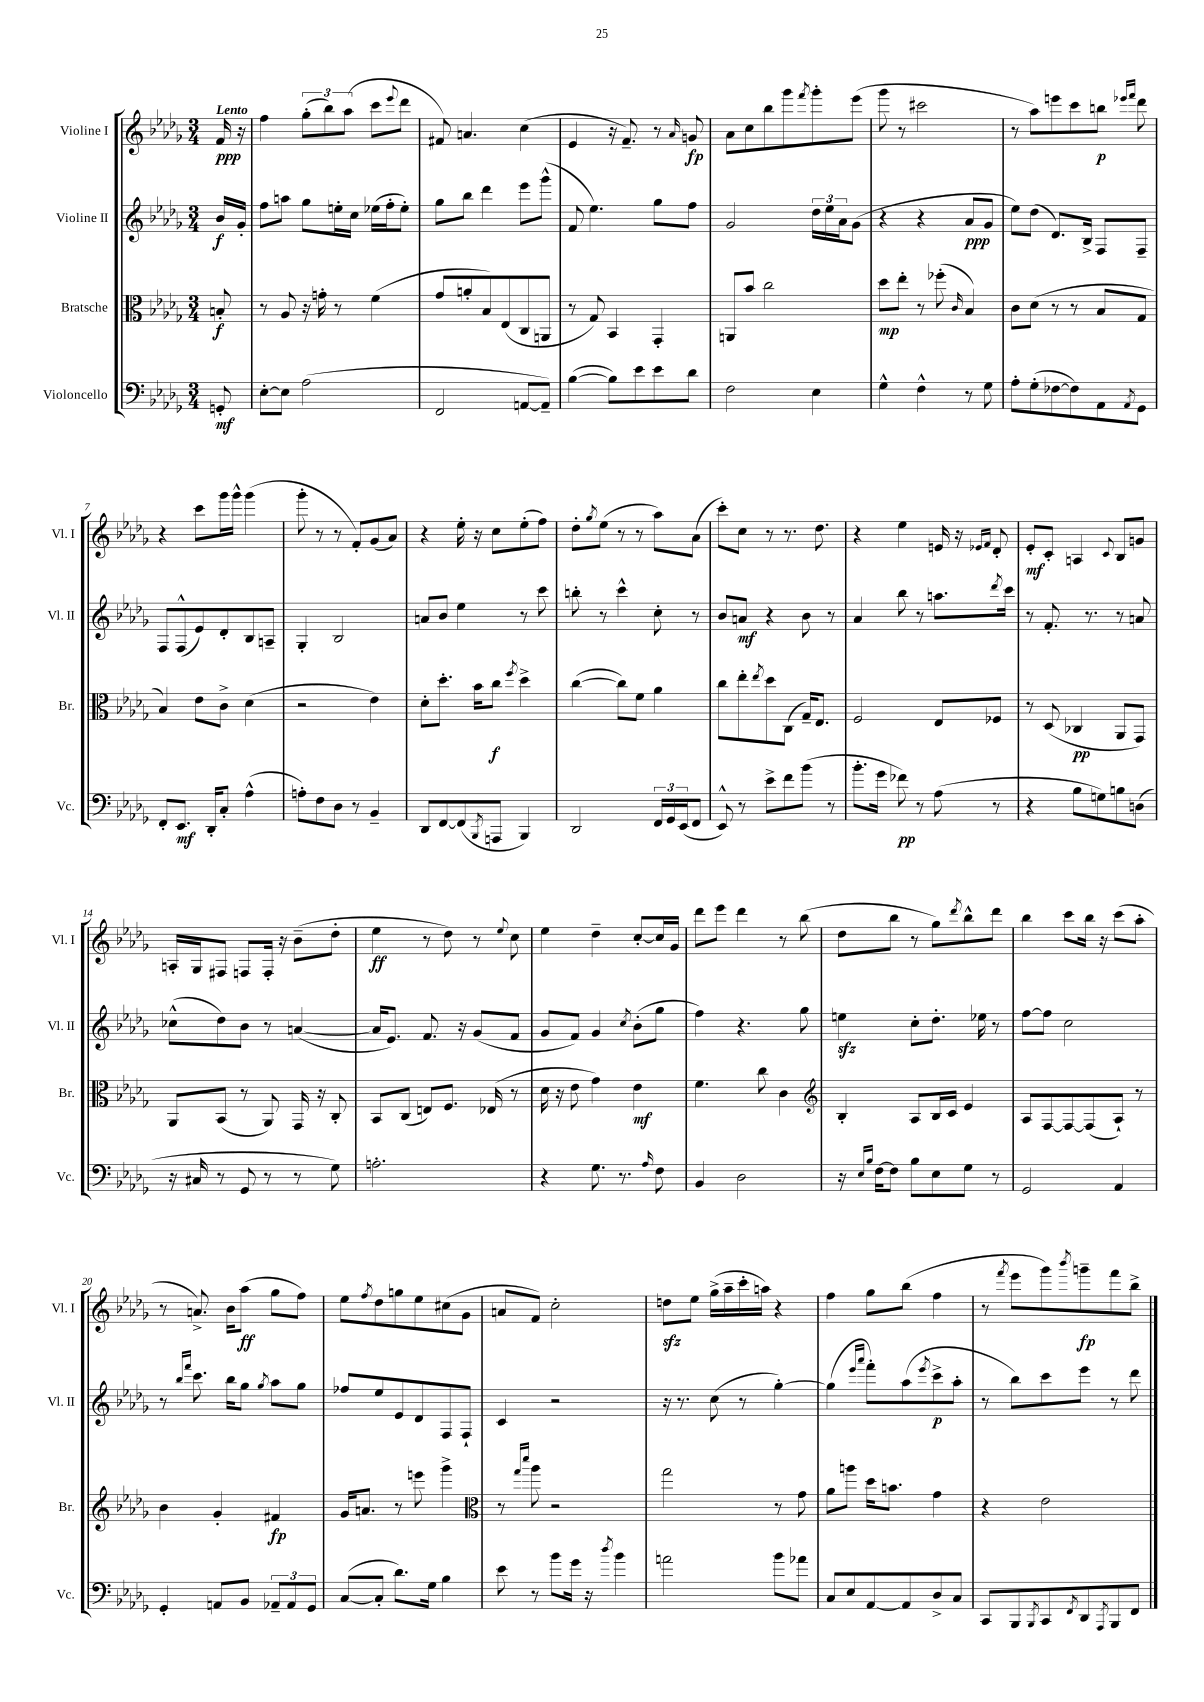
<<
\new StaffGroup <<
\new Staff = "s0" \with { instrumentName = "Violine I" shortInstrumentName = "Vl. I" } {
    \clef treble \key des \major \numericTimeSignature \time 3/4 \partial 8 \tempo "Lento"
    f'16\ppp r16 |
    f''4 \tuplet 3/2 { ges''8-.( bes''8) aes''8( } c'''8 \appoggiatura { ees'''8 } des'''8 |
    fis'8) a'4. c''4( |
    ees'4 r16 f'8.--) r8 \grace { aes'16 } g'8\fp |
    aes'8 c''8 bes''8 ges'''8 \acciaccatura { f'''8 } ges'''8-. ees'''8( |
    ges'''8 r8 cis'''2 |
    r8 aes''8) e'''8 c'''8 b''8\p \grace { ees'''16 f'''16 } des'''8 |
    r4 c'''8 ges'''16 ges'''16-^ ges'''4( |
    ges'''8-. r8 r8 f'8-.) ges'8( aes'8) |
    r4 ees''16-. r16 c''8 ees''8-.( f''8) |
    des''8-. \acciaccatura { ges''8 } ees''8( r8 r8 aes''8) aes'8( |
    c'''8-.) c''8 r8 r8. des''8. |
    r4 ees''4 e'16 r16 \grace { ees'16 f'16 } des'8-. |
    ees'8-.\mf c'8-. a4 \appoggiatura { c'8 } bes8 g'8 |
    a16-. ges16 fis8 f8 f16-. r16 bes'8--( des''8-. |
    ees''4\ff r8 des''8) r8 \appoggiatura { ees''8 } c''8 |
    ees''4 des''4-- c''8~-. c''16 ges'16 |
    des'''8 ees'''8 des'''4 r8 bes''8( |
    des''8 bes''8 r8 ges''8) \acciaccatura { des'''8 } bes''8-^ des'''8 |
    bes''4 c'''8 bes''16 r16 c'''8( aes''8-. |
    r8 a'8.->) bes'16 aes''8\ff( ges''8 f''8) |
    ees''8 \acciaccatura { f''8 } des''8 g''8 ees''8 cis''8( ges'8 |
    a'8 f'8) c''2-. |
    d''8\sfz ees''8 ges''16->( aes''16-- c'''16-. a''16) r4 |
    f''4 ges''8 bes''8( f''4 |
    r8 \acciaccatura { f'''8 } ees'''8 ges'''8) \acciaccatura { bes'''8 } g'''8--\fp f'''8 bes''8-> \bar "|." |
}
\new Staff = "s1" \with { instrumentName = "Violine II" shortInstrumentName = "Vl. II" } {
    \clef treble \key des \major \numericTimeSignature \time 3/4 \partial 8
    bes'16\f ges'16-. |
    f''8 a''8 ges''8 e''16-. c''16 ees''16( f''16-. ees''8-.) |
    ges''8 bes''8 des'''4 ees'''8 ges'''8-^( |
    f'8 ees''4.) ges''8 f''8 |
    ges'2 \tuplet 3/2 { des''16 ees''16 aes'16 } ges'8( |
    r4 r4 aes'8\ppp ges'8 |
    ees''8) des''8( des'8.) bes16-> f8 f8-- |
    f8 f8-^( ees'8) des'8-. bes8 a8-- |
    ges4-. bes2 |
    a'8 bes'8 ees''4 r8 c'''8 |
    b''8-. r8 c'''4-^ c''8-. r8 |
    bes'8 a'8\mf r4 bes'8 r8 |
    aes'4 bes''8 r8 a''8. \acciaccatura { des'''8 } c'''16 |
    r8 f'8.-. r8. r8 a'8 |
    ces''8-^( des''8) bes'8 r8 a'4~( |
    a'16 ees'8.) f'8. r16 ges'8( f'8 |
    ges'8 f'8) ges'4 \acciaccatura { c''8 } bes'8-.( ges''8 |
    f''4) r4. ges''8 |
    e''4\sfz c''8-. des''8.-. ees''16 r8 |
    f''8~ f''8 c''2 |
    r8 \grace { bes''16 f'''16 } c'''8. bes''16 ges''8 \acciaccatura { ges''8 } aes''8 ges''8 |
    fes''8 ees''8 ees'8 des'8 f8 f8-! |
    c'4 r2 |
    r16 r8. c''8( r8 ges''4~-.) |
    ges''4( \grace { ees'''16 aes'''16 } f'''8-.) aes''8( \acciaccatura { ees'''8 } c'''8->\p aes''8-. |
    r8 bes''8) c'''8 ees'''8 r8 des'''8 \bar "|." |
}
\new Staff = "s2" \with { instrumentName = "Bratsche" shortInstrumentName = "Br." } {
    \clef alto \key des \major \numericTimeSignature \time 3/4 \partial 8
    b8-.\f |
    r8 aes8 r16 g'16-. r8 f'4( |
    ges'8 a'8-. bes8) ees8( c8 a,8 |
    r8 ges8) bes,4 ges,4-. |
    a,8 bes'8 c''2 |
    des''8\mp ees''8-. r8 fes''8-.( \grace { c'16 } bes4) |
    c'8 des'8( r8 r8 bes8 ges8 |
    bes4) ees'8 c'8-> des'4( |
    r2 ees'4) |
    des'8-. des''8.-. bes'16 c''8\f \acciaccatura { f''8 } des''4-> |
    c''4~( c''8) f'8 aes'4 |
    c''8 ees''8-. \acciaccatura { ees''8 } des''8 c8( ges16--) ees8. |
    f2 ees8 fes8 |
    r8 des8( ces4\pp aes,8 ges,8) |
    aes,8 bes,8( r8 aes,8) ges,16 r16 c8-. |
    bes,8 c8( e8) f8. ees16( r8 |
    des'16 r16 ees'8 ges'4) ees'4\mf |
    f'4. c''8 c'4 |
    \clef treble bes4-. aes8 bes16 c'16 ees'4 |
    aes8 f8~ f8~ f8( aes8-!) r8 |
    bes'4 ges'4-. fis'4\fp |
    ges'16 a'8. r8 e'''8 ges'''4-> |
    \clef alto r8 \grace { ges''16 des'''16 } aes''8 r2 |
    ges''2 r8 ges'8 |
    aes'8 a''8 des''16 b'8. ges'4 |
    r4 ees'2 \bar "|." |
}
\new Staff = "s3" \with { instrumentName = "Violoncello" shortInstrumentName = "Vc." } {
    \clef bass \key des \major \numericTimeSignature \time 3/4 \partial 8
    g,8-.\mf |
    ees8~-. ees8 aes2( |
    f,2 a,8~ a,8--) |
    bes4~( bes8) ees'8 ees'8 des'8 |
    f2 ees4 |
    ges4-^ f4-^ r8 ges8 |
    aes8-. ges8-.( fes8~ fes8) aes,8 \acciaccatura { aes,8 } ges,8 |
    f,8-. ees,8.\mf des,16-. c8-. aes4-^( |
    a8-.) f8 des8 r8 bes,4-- |
    des,8 f,8~ f,8( \acciaccatura { bes,,8 } a,,8 bes,,4) |
    des,2 \tuplet 3/2 { f,16 ges,16 ees,16( } f,8 |
    ees,8-^) r8 ees'8-> f'8 bes'8( r8 |
    bes'8.-. ges'16 fes'8\pp) r8 aes8( r8 |
    r4 bes8 g8) b8 d8( |
    r16 cis16 r8 ges,8 r8 r8 ges8) |
    a2.-. |
    r4 ges8. r8. \grace { aes16 } f8 |
    bes,4 des2 |
    r16 \grace { ees16 bes16 } f16~ f8 bes8 ees8 ges8 r8 |
    ges,2 aes,4 |
    ges,4-. a,8 bes,8 \tuplet 3/2 { aes,8-- aes,8 ges,8 } |
    c8~( c8-. des'8.) ges16 bes4 |
    ees'8 r8 bes'8 ges'16 r16 \acciaccatura { des''8 } bes'4 |
    a'2 bes'8 aes'8 |
    c8 ees8 aes,8~ aes,8 des8-> c8 |
    c,8 bes,,8 \acciaccatura { bes,,8 } c,8 \acciaccatura { f,8 } des,8 \acciaccatura { aes,,8 } bes,,8 f,8 \bar "|." |
}
>>
>>
